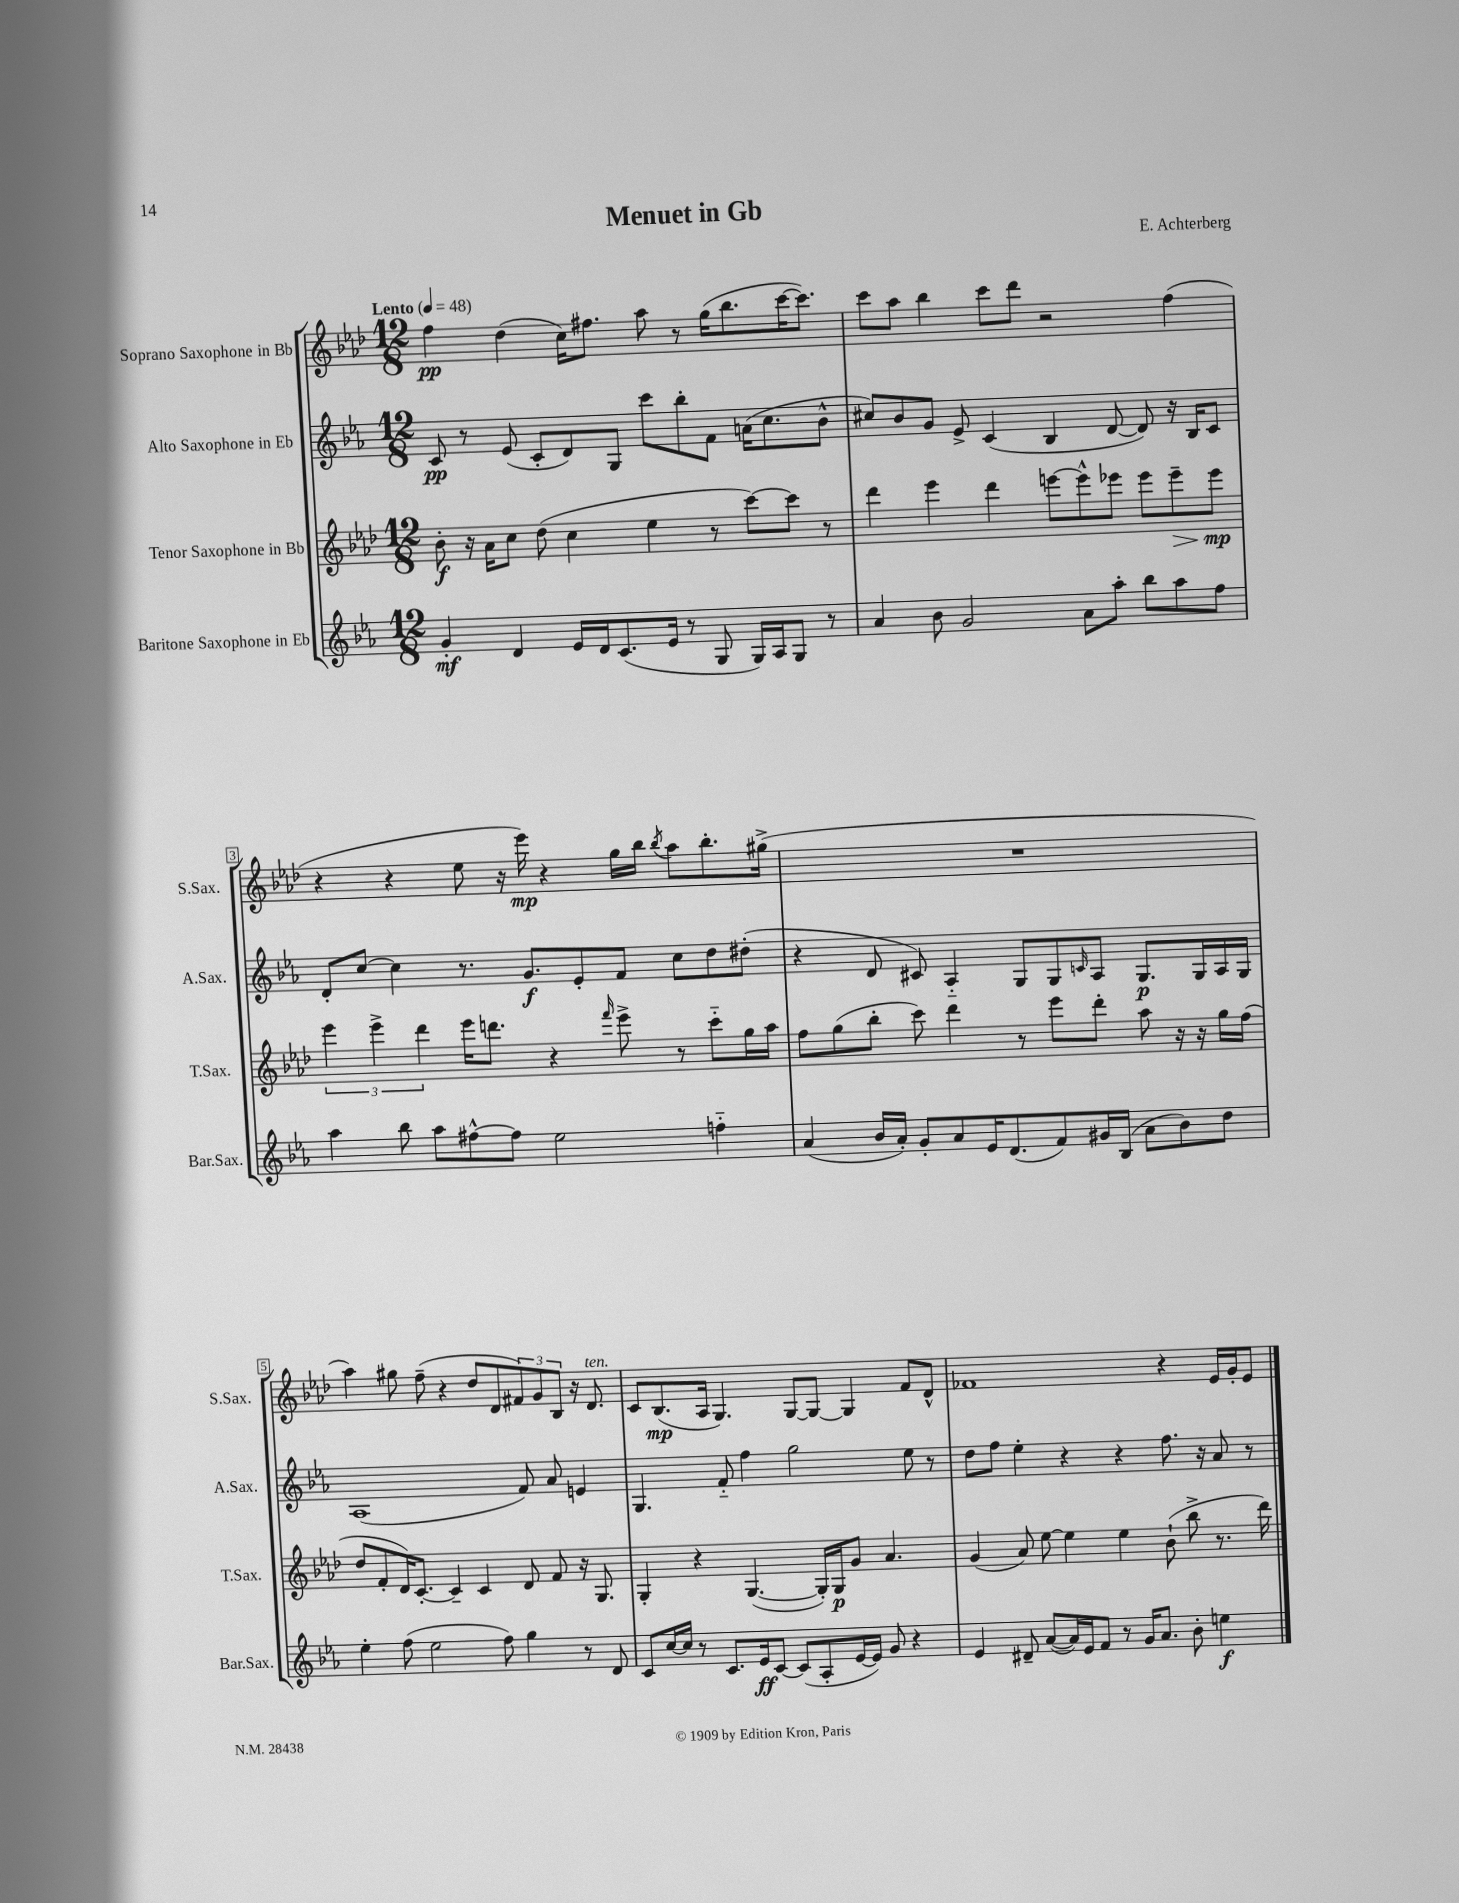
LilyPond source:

\header { title = "Menuet in Gb" composer = "E. Achterberg" }
<<
\new StaffGroup <<
\new Staff = "s0" \with { instrumentName = "Soprano Saxophone in Bb" shortInstrumentName = "S.Sax." } {
    \clef treble \key aes \major \numericTimeSignature \time 12/8 \tempo "Lento" 4 = 48
    f''4\pp des''4( c''16) fis''8. aes''8 r8 g''16( bes''8. c'''16~ c'''8.) |
    c'''8 aes''8 bes''4 c'''8 des'''8 r2 f''4( |
    r4 r4 ees''8 r16 ees'''16\mp) r4 g''16 bes''16 \acciaccatura { bes''8 } aes''8 bes''8.-. gis''16->( |
    R1. |
    aes''4) gis''8 f''8--( r4 des''8 des'8 \tuplet 3/2 { fis'8) g'8 bes8 } r16 des'8.^\markup { \italic "ten." } |
    c'8 bes8.\mp( aes16 g4.) g8~ g8~ g4 f'8 des'8-^ |
    fes'1 r4 ees'16 g'16-. ees'8 \bar "|." |
}
\new Staff = "s1" \with { instrumentName = "Alto Saxophone in Eb" shortInstrumentName = "A.Sax." } {
    \clef treble \key ees \major \numericTimeSignature \time 12/8
    c'8\pp r8 ees'8( c'8-. d'8) g8 c'''8 bes''8-. f'8 a'16( c''8. bes'8-^ |
    cis''8) bes'8 g'8 ees'8-> c'4( bes4 d'8~ d'8) r16 bes16 c'8 |
    d'8-. c''8~ c''4 r8. g'8.\f ees'8-. f'8 c''8 d''8 dis''8-.( |
    r4 d'8 cis'8) aes4-_ g8 g8 \grace { c'16 } aes8 g8.\p g16 aes16 g16 |
    aes1( f'8) aes'8 e'4 |
    g4. f'8-_ f''4 g''2 ees''8 r8 |
    d''8 f''8 ees''4-. r4 r4 f''8. r16 aes'8 r8 \bar "|." |
}
\new Staff = "s2" \with { instrumentName = "Tenor Saxophone in Bb" shortInstrumentName = "T.Sax." } {
    \clef treble \key aes \major \numericTimeSignature \time 12/8
    bes'8-.\f r16 aes'16 c''8 des''8( c''4 ees''4 r8 c'''8~) c'''8 r8 |
    des'''4 ees'''4 des'''4 e'''8~ e'''8-^ ees'''8 ees'''8 ees'''8--\> ees'''8\mp\! |
    \tuplet 3/2 { ees'''4 ees'''4-> des'''4 } ees'''16 d'''8. r4 \grace { f'''16 } ees'''8-> r8 c'''8-_ g''16 aes''16 |
    f''8 g''8( bes''8-. c'''8) des'''4 r8 ees'''8 des'''8-. aes''8 r16 r16 g''16 f''16( |
    des''8 f'8-. des'16) c'8.~-. c'4-- c'4 des'8 f'8 r16 g8. |
    g4-. r4 g4.~( g16-.) g16\p g'8 aes'4. |
    g'4( aes'8) ees''8~ ees''4 ees''4 bes'8-!( bes''8-> r8. des'''16) \bar "|." |
}
\new Staff = "s3" \with { instrumentName = "Baritone Saxophone in Eb" shortInstrumentName = "Bar.Sax." } {
    \clef treble \key ees \major \numericTimeSignature \time 12/8
    g'4-.\mf d'4 ees'16 d'16 c'8.( ees'16 r8 g8 g16) aes16 g8 r8 |
    aes'4 bes'8 g'2 aes'8 aes''8-. bes''8 aes''8 f''8 |
    aes''4 bes''8 aes''8 fis''8~-^ fis''8 ees''2 f''4-_ |
    aes'4( bes'16 aes'16-.) g'8-. aes'8 ees'16 d'8.( f'8) gis'16 bes16( aes'8 bes'8) d''8 |
    ees''4-. f''8( ees''2 f''8) g''4 r8 d'8 |
    c'8 c''16~ c''16 r8 c'8. ees'16\ff c'8~ c'8( aes8-. ees'16~ ees'16) g'8 r4 |
    ees'4 dis'8-- aes'8~( aes'16) ees'16 f'8 r8 g'16 aes'8. bes'8-. e''4\f \bar "|." |
}
>>
>>
\layout { \context { \Score \override BarNumber.stencil = #(make-stencil-boxer 0.1 0.3 ly:text-interface::print) } }
